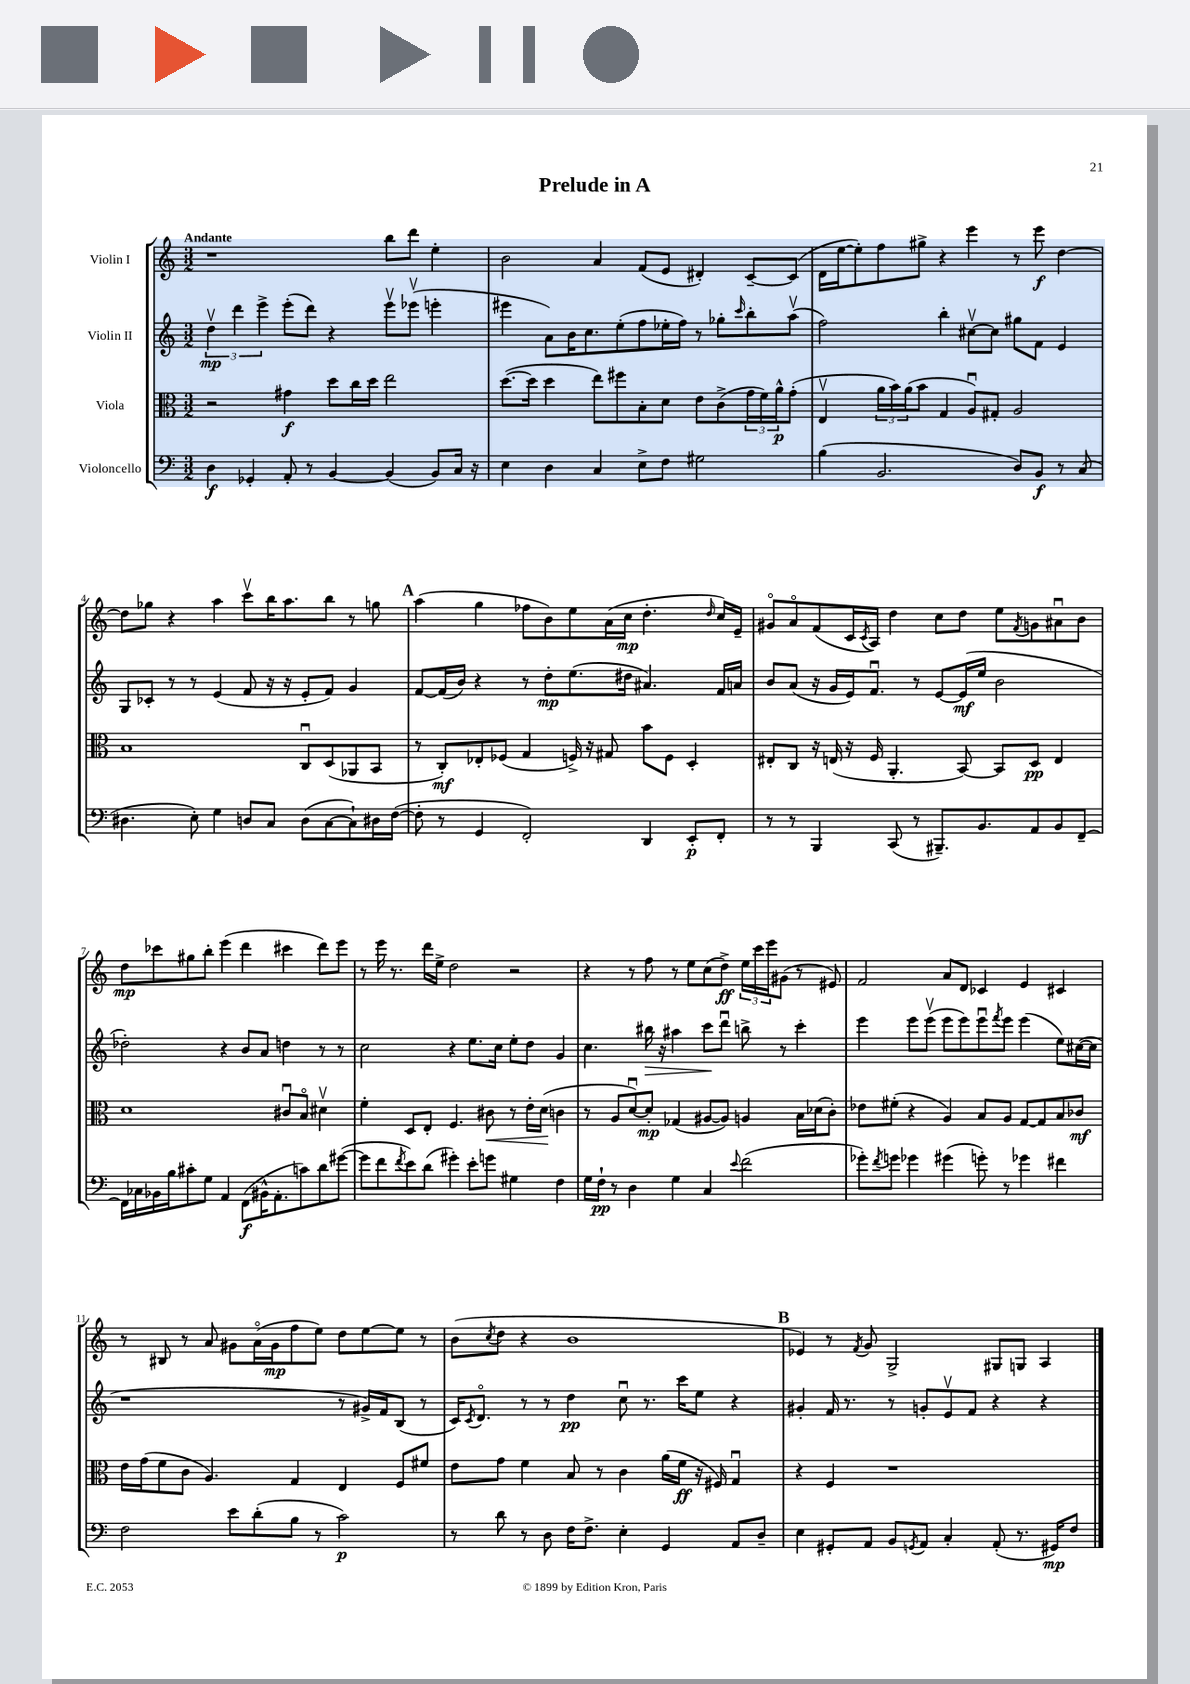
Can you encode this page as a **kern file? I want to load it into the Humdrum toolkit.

**kern	**kern	**kern	**kern
*staff4	*staff3	*staff2	*staff1
*clefF4	*clefC3	*clefG2	*clefG2
*k[]	*k[]	*k[]	*k[]
*M3/2	*M3/2	*M3/2	*M3/2
4D	2r	6ddv	1r
.	.	6ddd	.
4GG-'	.	.	.
.	.	6eee^	.
8AA'	4g#	(8eee'	.
8r	.	8ddd)	.
[4BB	8dd	4r	.
.	16cc	.	.
.	16dd	.	.
(4BB]	2ee	8eeev	8bb
.	.	(8eee-v	8ddd
8BB)	.	4eee'	4ee'
16C	.	.	.
16r	.	.	.
=	=	=	=
4E	([8.dd	4eee#	2b
.	16dd]	.	.
4D	4dd	8a)	.
.	.	16b	.
.	.	8.cc	.
4C	8ee)	.	4a
.	8ff#	(8ee'	.
8E^	8B'	8ff	(8f
8F	8d	16ee-'	8e
.	.	16ff)	.
2G#	8e	8r	4d#')
.	(8c^	8gg-'	.
.	.	16qqccc	.
.	24g	8bb'	[8c~
.	24f)	.	.
.	24a^^	.	.
.	(8g'	(8aav	(8c]
=	=	=	=
(4B	4Ev	2ff)	16d
.	.	.	[16ee
.	.	.	8ee'])
2.BB	24a	.	8ff
.	24b)	.	.
.	(24a	.	.
.	8b	.	8gg#^
.	4G	4bb'	4r
.	8Au)	[8cc#v	4eee
.	8G#'	8cc#]	.
8D)	2A	8gg#	8r
8BB	.	8f	8eee
8r	.	4e	[4dd
(8C	.	.	.
=	=	=	=
4.D#	1B	8G	8dd]
.	.	8c-'	8gg-
.	.	8r	4r
8E')	.	8r	.
4G	.	(4e	4aa
8D	.	8f	8cccv
8C	.	16r	16bb
.	.	16r	8.aa
(8D	8Cu	8e'	.
[8C	(8D	8f)	8bb
8C`])	8AA-	4g	8r
16D#	8BB	.	8gg
([16F	.	.	.
=	=	=	=
8F']	8r	[8f	(4aa
8r	8C')	(16f]	.
.	.	16b)	.
4GG	8E-'	4r	4gg
.	(8F-	.	.
2FF')	4G	8r	8ff-
.	.	8dd'	8b)
.	16F^)	(8.ee	8ee
.	16r	.	.
.	8G#	.	(16a
.	.	16dd#	16cc
4DD	8b	4.a#)	4.dd'
.	8F	.	.
8EE'	4D'	.	.
.	.	.	16qqdd
8FF'	.	16f	16cc)
.	.	16a	16e~
=	=	=	=
8r	8E#'	8b	8g#o
8r	8C	(8a	8ao
4BBB	16r	16r	(8f
.	(16E	16g	.
.	16r	16e)	16c
.	.	.	8qc
.	16F	8.fu	16A)
(8CC	4.AA'	.	4dd
8r	.	8r	.
8.BBB#~)	.	[8e	8cc
.	[8BB)	(16e]	8dd
8.BB	.	16ee	.
.	8BB]	2b	8ee
.	.	.	8qf
8AA	8D	.	8g
8BB	4E	.	8a#u
[8FF~	.	.	8b
=	=	=	=
16FF]	1d	2dd-')	8dd
16C-	.	.	.
16BB-	.	.	8ccc-
16B	.	.	.
8c#'	.	.	8gg#
8G	.	.	8bb'
4AA	.	4r	(4eee
(8FF	.	8b	4ddd
16BB#^^	.	8a	.
8.AA'	.	.	.
.	8c#u	4dd	4ccc#
8c)	8Bo	.	.
8d	4d#v	8r	8ddd)
([8g#	.	8r	8eee
=	=	=	=
8g#]	4f'	2cc	8r
8f	.	.	16eee
.	.	.	8.r
8qf	.	.	.
8e)	8D	.	.
(8d	8E'	.	16ddd
.	.	.	16ee^
4g#')	4.F	4r	2dd
8e'	.	8.ee	.
8g	8c#	.	.
.	.	16cc	.
4G#	8r	8ee'	2r
.	16e'	8dd	.
.	(16d	.	.
4F	4c	4g	.
=	=	=	=
16G	8r	4.cc	4r
16F`	.	.	.
8r	8A	.	.
4D	[8du)	.	8r
.	8d']	16bb#	8ff
.	.	16r	.
4G	(4G-	4aa#	8r
.	.	.	8ee
4C	[8A#	8ccc	(8cc
.	8A#])	8dddu	8dd^)
8qqe	.	.	.
(2f	4A	8bb^	24ee
.	.	.	24ccc
.	.	.	24eee
.	.	8r	(8g#
.	16B	4ccc'	8r
.	(16d-	.	.
.	8c')	.	8e#)
=	=	=	=
8g-')	8e-	4eee	2f
8qf	.	.	.
8g	(8f#'	.	.
4g-	4r	8eee	.
.	.	(8eeev	.
(4g#	4A)	8eee	8a
.	.	8eee)	8d
8g')	8B	8eeeu	4c-
.	.	8qfff	.
8r	8A	8eee	.
4g-	[8G	(4eee	4e
.	8G]	.	.
4f#	8B	8ee)	4c#
.	8c-	([16cc#	.
.	.	16cc#]	.
=	=	=	=
2F	16e	1r	8r
.	(16g	.	.
.	8f	.	8B#
.	8c	.	8r
.	4.A)	.	8a
8e	.	.	8g#
(8d'	.	.	(16ao
.	.	.	16g#
8B	4G	.	8ff
8r	.	.	8ee)
2c)	4E	8r	8dd
.	.	16g#^)	[8ee
.	.	16f	.
.	8F	(8B	8ee]
.	8f#	8r	8r
=	=	=	=
8r	8e	16c)	(8b
.	.	8qc	.
.	.	8.do	.
.	.	.	8qcc
8d	8g	.	8dd
8r	4f	8r	4r
8D	.	8r	.
16F	8B	4dd	1b
8.F^	.	.	.
.	8r	.	.
4E'	4c	8ccu	.
.	.	8.r	.
4GG	(16a	.	.
.	16f	16ccc	.
.	16r	8ee	.
.	16F#)	.	.
8AA	4Gu	4r	.
8D~	.	.	.
=	=	=	=
4E	4r	4g#'	4e-)
8GG#'	4F	16f	8r
.	.	8.r	.
.	.	.	8qf
8AA	.	.	8g
8BB	1r	8r	2G^
8qGG	.	.	.
8AA	.	8g'	.
4C'	.	8ev	.
.	.	8f	.
(8AA'	.	4r	8G#
8.r	.	.	8G
.	.	4r	4A
16GG#)	.	.	.
8F	.	.	.
==	==	==	==
*-	*-	*-	*-
